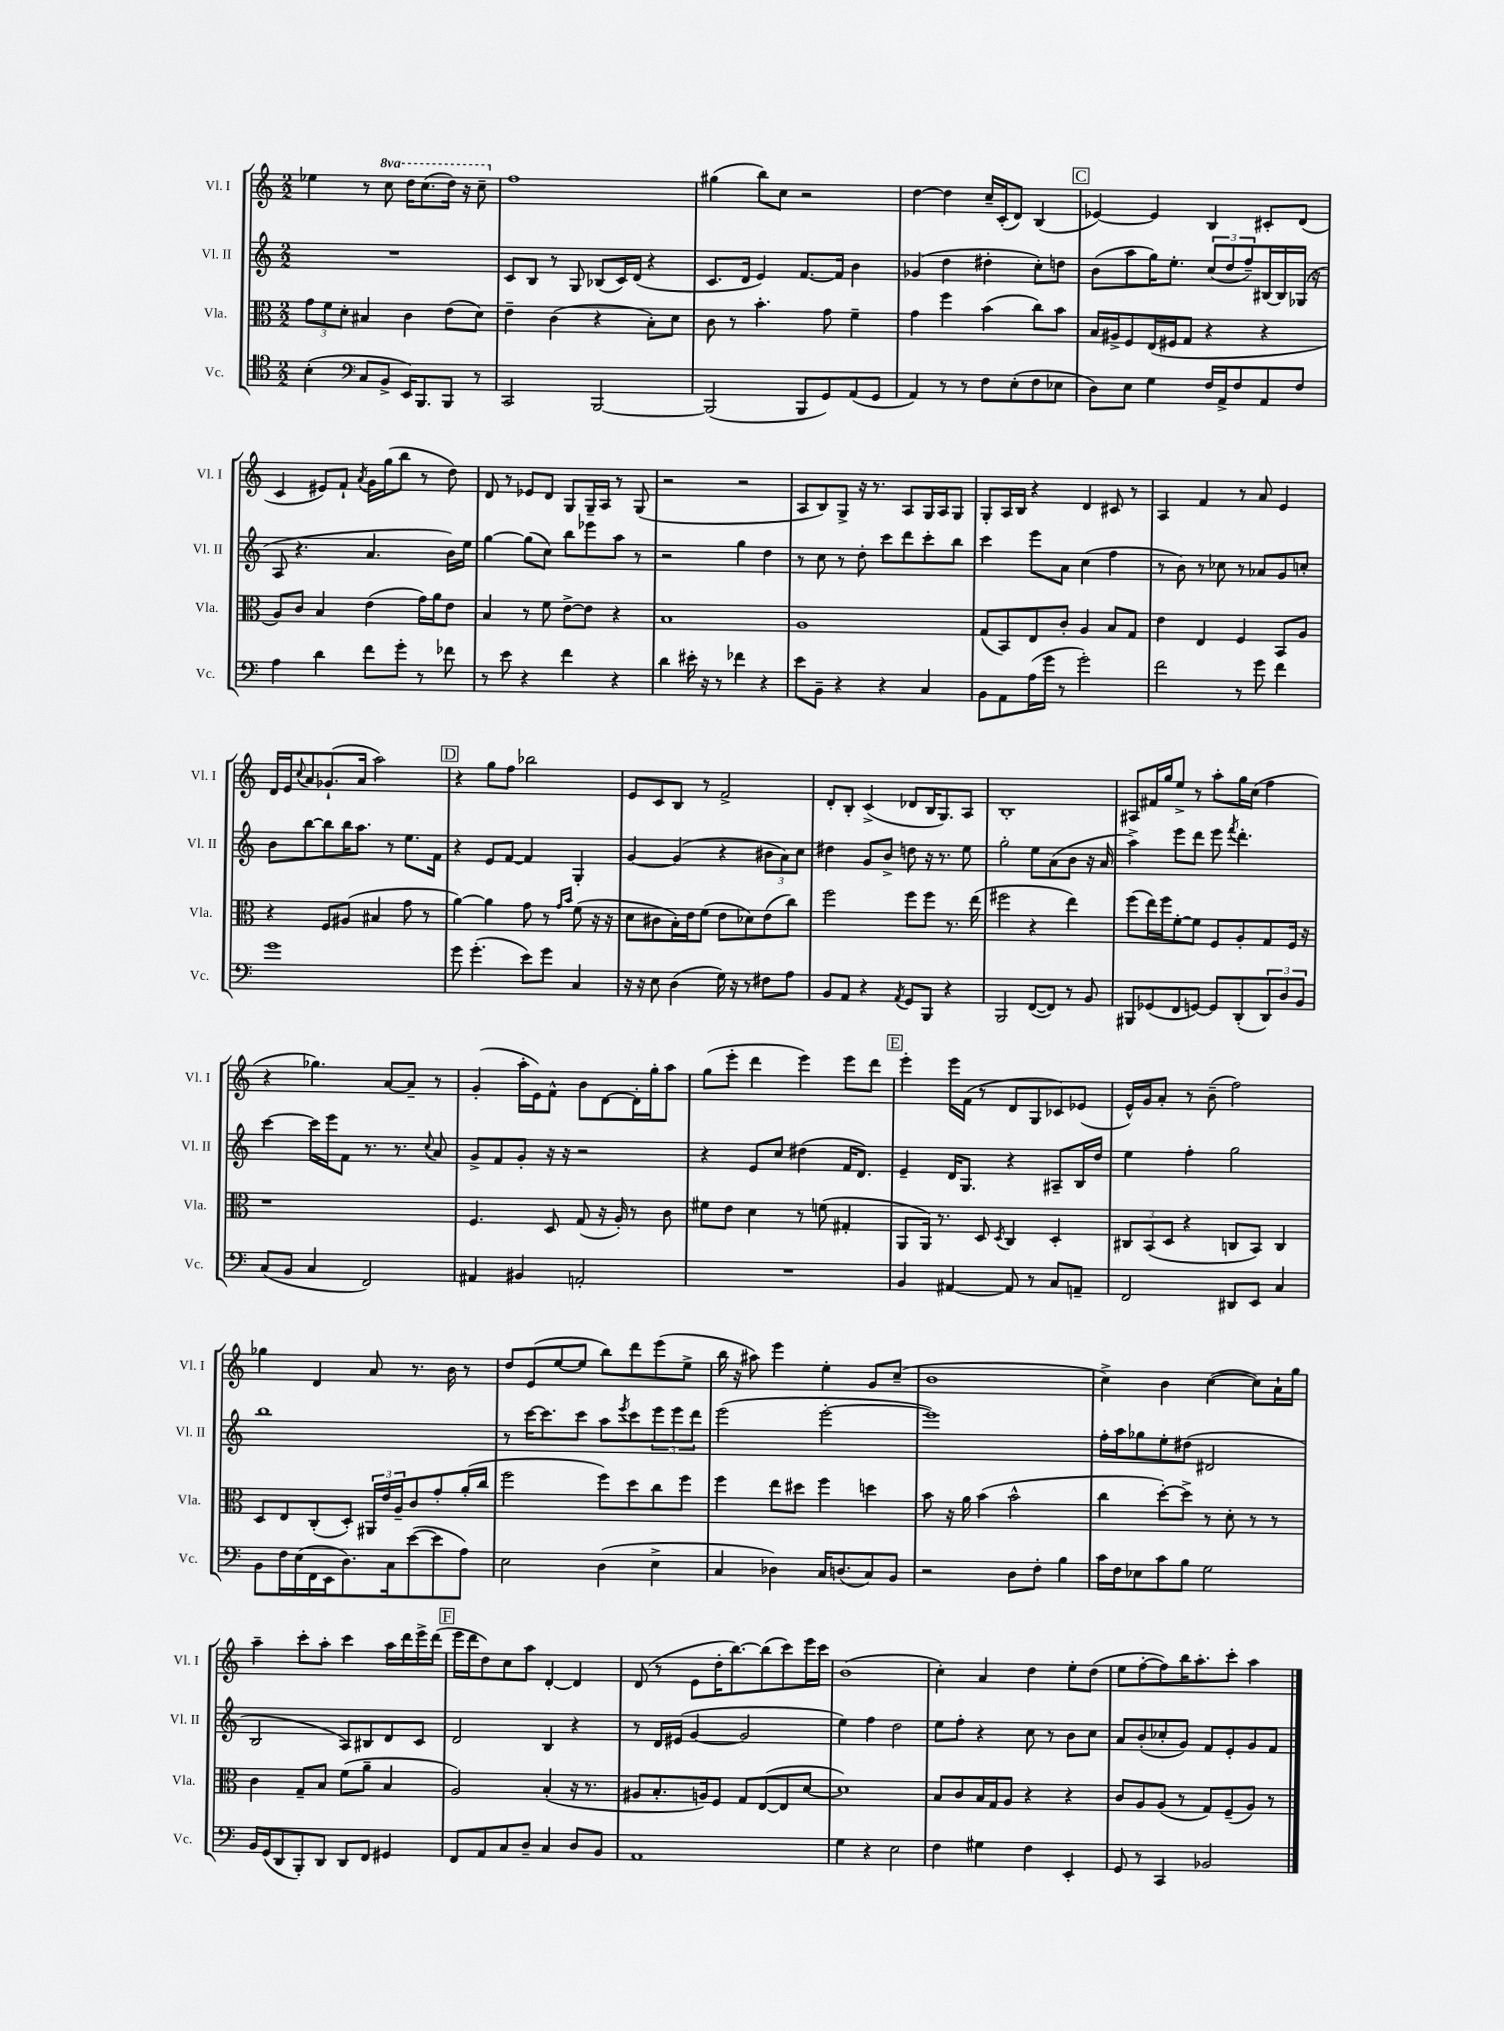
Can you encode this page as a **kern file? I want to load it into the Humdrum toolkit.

**kern	**kern	**kern	**kern
*staff4	*staff3	*staff2	*staff1
*clefC4	*clefC3	*clefG2	*clefG2
*k[]	*k[]	*k[]	*k[]
*M2/2	*M2/2	*M2/2	*M2/2
(4B'\	12g\L	1r	4ee-\
.	12f\	.	.
.	12d'\J	.	.
*clefF4	*	*	*
8C/L	4B#/	.	8r
8BB^/J	.	.	8ccc\
16EE/LK)	4c\	.	16ddd\LK
8.BBB/	.	.	(8.ccc\
8BBB/J	(8e\L	.	16ddd\Jk)
.	.	.	16r
8r	8d\J)	.	8ccc~\
=	=	=	=
2CC/	4e~\	8c/L	1ff
.	.	8B/J	.
.	(4c\	8r	.
.	.	8G/	.
[2BBB/	4r	(8B-/L	.
.	.	16c/L)	.
.	.	(16d/JJ	.
.	8B'\L)	4r	.
.	8d\J	.	.
=	=	=	=
(2BBB/]	8c\	8.c/L	(4gg#\
.	8r	.	.
.	.	16d/Jk	.
.	4.b'\	4e/)	8bb\L)
.	.	.	8cc\J
8BBB/L	.	[8.f/L	2r
8GG/)	8g\	.	.
.	.	16f/]Jk	.
(8AA/	4f~\	4b\	.
8GG/J	.	.	.
=	=	=	=
4AA/)	4g\	(4g-/	[4dd\
8r	4ff\	4dd\	4dd\]
8r	.	.	.
8F\L	(4b\	4dd#'\	16cc~/LL
.	.	.	(16c'/J
(8E'\	.	.	8d/J)
8F\	8cc\L)	8cc'\L)	(4B/
8E-\J	8b\J	8dd\J	.
=	=	=	=
8D\L)	16B/LL	(8b\L	[4e-/)
.	16A#^/J	.	.
8E\J	8F/	8aa\	.
4G\	(16E/L	16gg\K)	4e-/]
.	16F#/J	8.ee'\J	.
.	8G/J	.	.
16F/LL	4r	(12cc/L	4B/
16AA^/J	.	.	.
.	.	12dd/	.
8F/	.	.	.
.	.	12ff~/)	.
8AA/	4r	[16B#/L	8c#'/L
.	.	16B#/]	.
8F/J	.	(16G-/JJ	(8d/J
.	.	16r	.
=	=	=	=
4A\	8A/L)	8A/	4c/
.	8c/J	4.r	.
4d\	4B/	.	8e#/L)
.	.	.	8f`/J
.	.	.	8qa/
8f\L	(4e\	4.a/	16g\LL
.	.	.	(16gg\J
8g'\J	.	.	8bb\J
8r	16g\LL)	.	8r
.	16a\J	.	.
8f-\	8e\J	16b\LL)	8dd\)
.	.	16ee\JJ	.
=	=	=	=
8r	4B/	[4gg\	8d/
8e\	.	.	8r
4r	8r	(8gg\]L	8e-/L
.	8f\	8cc\J)	8d/J
4f\	[8e^\L	8bb\L	8G/L
.	8e\]J	8eee-\	16G~/L
.	.	.	16A/JJ
4r	4r	8aa\J	8r
.	.	8r	(8G/
=	=	=	=
4d\	1B	2r	2r
16e#'\	.	.	.
16r	.	.	.
8r	.	.	.
4f-\	.	4gg\	2r
4r	.	4dd\	.
=	=	=	=
8e\L	1A	8r	8A/L
8BB~\J	.	8cc\	8B/)
4r	.	8r	8G^/J
.	.	8dd'\	16r
.	.	.	8.r
4r	.	8ccc\L	.
.	.	8ddd\	8A/L
4C/	.	8ccc'\	16G/L
.	.	.	16A/J
.	.	8bb\J	8G/J
=	=	=	=
8BB\L	(8G/L	4ccc\	8G'/L
8AA\	8BB/)	.	16A/L
.	.	.	16B/JJ
(16A\L	8E/	8eee\L	4r
16g\JJ	.	.	.
8r	8c'/J	8a\J	.
2g'\)	4A/	(4cc\	4d/
.	8B/L	4ff\	8c#/
.	8G/J	.	8r
=	=	=	=
2f\	4e\	8r	4A/
.	.	8b\)	.
.	4E/	8r	4f/
.	.	8cc-\	.
8r	4F/	8r	8r
8g\	.	8a-/L	8a/
4f\	8BB/L	8g/	4e/
.	8A/J	8cc'/J	.
=	=	=	=
1g	4r	8b\L	16d/LL
.	.	.	16e/J
.	.	.	8qqcc/
.	.	[8bb\	8a/
.	8F/L	8bb\]	(8.g-`/
.	(8A#/J	16bb\K	.
.	.	8.aa\J	16a/Jk
.	4B#/	.	2aa\)
.	.	8r	.
.	8g\	8.ee\L	.
.	8r	.	.
.	.	16f\Jk	.
=	=	=	=
8g\	[4a\)	4r	4r
(4.g'\	.	.	.
.	4a\]	8e/L	8gg\L
.	.	[8f/J	8ff\J
8e\L)	8g\	4f/]	2bb-\
8g\J	8r	.	.
.	16qqg/LL	.	.
.	16qqb/JJ	.	.
4C/	(8f\	4G'/	.
.	16r	.	.
.	16r	.	.
=	=	=	=
16r	8d\L	[4g/	8e/L
16r	.	.	.
8E\	8c#\	.	8c/
(4D\	16B'\L)	(4g/]	8B/J
.	16e\J	.	.
.	(8f\J	.	8r
16G\)	8e\L	4r	2f^/
16r	.	.	.
8r	8d-\)	.	.
8F#\L	(8e\	12b#\L	.
.	.	12a\)	.
8A\J	8cc\J)	.	.
.	.	12cc\J	.
=	=	=	=
8BB/L	2ff\	4dd#\	8d'/L
8AA/J	.	.	8B'/J
4r	.	8g/L	(4c^/
.	.	8b^/J	.
8qAA/	.	.	.
8GG/L	8ff\L	8dd\	8d-/L
8BBB/J	8ff\J	16r	16B/K
.	.	8.r	8.G/)
4r	8.r	.	.
.	.	8ee\	8A/J
.	(16ee\	.	.
=	=	=	=
2BBB/	2ff#\	2gg'\	1B'
([8FF/L	4r	8ee\L	.
8FF/]J)	.	(8a\	.
8r	4ee\)	8b\J	.
8BB/	.	16r	.
.	.	16a/	.
=	=	=	=
8BBB#/L	(8ff\L	4aa^\)	8A#/L
(8GG-/	16ee\L)	.	16f#/L
.	16ff\J	.	16gg/J
8FF/	[8f'\	8eee\L	8ee^/J
[8GG/J)	8f\]J	8ddd\J	8r
8GG/]L	8F/L	8eee\	8aa'\L
.	.	8qfff/	.
(8DD'/	8A'/	4.ddd'\	16gg\L
.	.	.	(16cc\JJ
12DD/)	8G/	.	4ff\
12D/	.	.	.
.	16F/Jk	.	.
12BB/J	.	.	.
.	16r	.	.
=	=	=	=
(8C/L	1r	[4ccc\	4r
8BB/J	.	.	.
4C/	.	16ccc\]LL	4.gg-\)
.	.	16eee\J	.
.	.	8f\J	.
2FF/)	.	8.r	.
.	.	.	[8a/L
.	.	8.r	.
.	.	.	8a~/]J
.	.	8qqcc/	.
.	.	8a/	8r
=	=	=	=
4AA#/	4.F/	8g^/L	(4g'/
.	.	8f/	.
4BB#/	.	8g'/J	16aa'\LL
.	.	.	16e\J)
.	8D/	16r	8f^^\J
.	.	16r	.
2AA'/	(8G/	2r	8b\L
.	16r	.	[8d\
.	16A'/)	.	.
.	8r	.	16d'\]L
.	.	.	16gg'\J
.	8c\	.	8aa\J
=	=	=	=
1r	8f#\L	4r	(8gg\L
.	8e\J	.	8eee'\J
.	4d\	8e/L	4ddd\
.	.	8cc/J	.
.	8r	(4dd#\	4eee\)
.	(8f\	.	.
.	4G#'/	16f/LK	8eee\L
.	.	8.d/J)	.
.	.	.	8ddd\J
=	=	=	=
4BB/	8AA/L	4e~/	4eee'\
.	16AA/Jk)	.	.
.	8.r	.	.
[4AA#/	.	16d/LK	16eee\LL
.	.	8.G/J	(16f\JJ
.	8D/	.	8r
.	8qD/	.	.
8AA#/]	4C/	4r	8d/L
8r	.	.	8G/
8C/L	4D'/	8A#~/L	8c-/)
8AA~/J	.	16B/L	(8e-/J
.	.	16dd/JJ	.
=	=	=	=
2FF/	12C#/L	4ee\	16e^^/LL)
.	.	.	16g/J
.	(12BB/	.	.
.	.	.	8a'/J
.	12D/J	.	.
.	4r	4ff'\	8r
.	.	.	(8b~\
8DD#/L	8C/L	2gg\	2ff\)
8EE/J	8BB/J)	.	.
4C/	4C/	.	.
=	=	=	=
8BB\L	8D/L	1bb	4gg-\
16F\L	8E/	.	.
(16E\	.	.	.
16FF\	(8C'/	.	4d/
16EE\J	.	.	.
8.D\)	8D'/J)	.	.
.	24AA#/LL	.	8a/
.	24e/	.	.
16C\k	.	.	.
.	24A~/J	.	.
([8e\	8c/	.	8.r
8e\]	8g'/	.	.
.	.	.	16b\
8A\J)	(16a'/L	.	8r
.	16cc/JJ	.	.
=	=	=	=
2E\	2ff\	8r	8dd/L
.	.	[16ccc\LK	(8e/
.	.	8.ccc\]	.
.	.	.	[8ee/
.	.	8ccc\J	8ee/]J
(4D\	8ff\L)	8aa\L	8bb\L)
.	.	8qeee/	.
.	8dd\	8ccc\	8ddd\
4E^\	8cc\	12eee\	(8eee\
.	.	12eee\	.
.	8ff\J	.	8ee^\J
.	.	12ddd\J	.
=	=	=	=
4C/	4ff\	(2eee\	16bb\
.	.	.	16r
.	.	.	8aa#\)
4D-\)	8ee\L	.	4eee\
.	8dd#\J	.	.
16C/LK	4ff\	[2eee'\	4ee'\
(8.D/	.	.	.
8C/)	4dd\	.	8g/L
8BB/J	.	.	(8cc~/J
=	=	=	=
2r	8b\	1eee])	1b
.	16r	.	.
.	16a\	.	.
.	(4b\	.	.
8D\L	2b^^\	.	.
8F'\J	.	.	.
4B\	.	.	.
=	=	=	=
16c\LL	4cc\	16ff'\LL	4cc^\)
16F\J	.	16aa\J	.
8E-\	.	8gg-\	.
8c\	[8dd'\L)	8ee'\	4b\
8B\J	8dd^\]J	(8dd#\J	.
2G\	8r	2d#/	([4cc\
.	8d'\	.	.
.	8r	.	8cc\]L)
.	8r	.	16a`\L
.	.	.	16gg\JJ
=	=	=	=
16BB/LL	4c\	2B/	4aa~\
(16GG/J	.	.	.
8DD/	.	.	.
8BBB'/)	8G~/L	.	8ccc'\L
8DD/J	8B/J	.	8aa'\J
8DD/L	(8f\L	8A/L)	4ccc\
8FF/J	8a~\J	8B#/	.
4GG#/	4B/	8d/	16aa\LL
.	.	.	16ddd\
.	.	8c/J	16eee^\
.	.	.	(16ddd\JJ
=	=	=	=
8FF/L	2A/)	2d/	16eee\LL
.	.	.	16ddd\J
8AA/	.	.	8dd\)
8C/	.	.	8cc\
8D~/J	.	.	8aa\J
4C/	(4B'/	4B/	[4d'/
8D/L	16r	4r	4d/]
.	8.r	.	.
8BB/J	.	.	.
=	=	=	=
1AA	8A#/L	8r	(8d/
.	8.B'/	16d/LL	8r
.	.	(16e#/JJ	.
.	.	[4g/	8e\L
.	16A/k)	.	.
.	8F/J	.	16dd'\K
.	.	.	[8.bb\)
.	8G/L	2g/]	.
.	([8E/	.	(8bb\]
.	8E/]	.	8ccc\)
.	[8d/J	.	16eee\L
.	.	.	16ccc\JJ
=	=	=	=
4G\	1d])	4ee\)	(1b
4r	.	4ff\	.
2E\	.	2dd\	.
=	=	=	=
4F\	8B/L	8ee\L	4cc'\)
.	8c/	8ff'\J	.
4G#\	16B/L	4r	4a/
.	16G/J	.	.
.	8A/J	.	.
4F\	4r	8cc\	4dd\
.	.	8r	.
4EE'/	4r	8b\L	8ee'\L
.	.	8cc\J	(8dd\J
=	=	=	=
8GG/	8c/L	8a/L	8ee\L
8r	8A/	(8b'/	[8ff'\
4CC/	(8A/J	8cc-'/	8ff\])
.	8r	8g/J)	16bb\K
.	.	.	8.aa'\
2BB-/	8G/L)	8f/L	.
.	(8F~/	8e'/	8ccc'\J
.	8A/J)	8g/	4aa\
.	8r	8f/J	.
==	==	==	==
*-	*-	*-	*-
